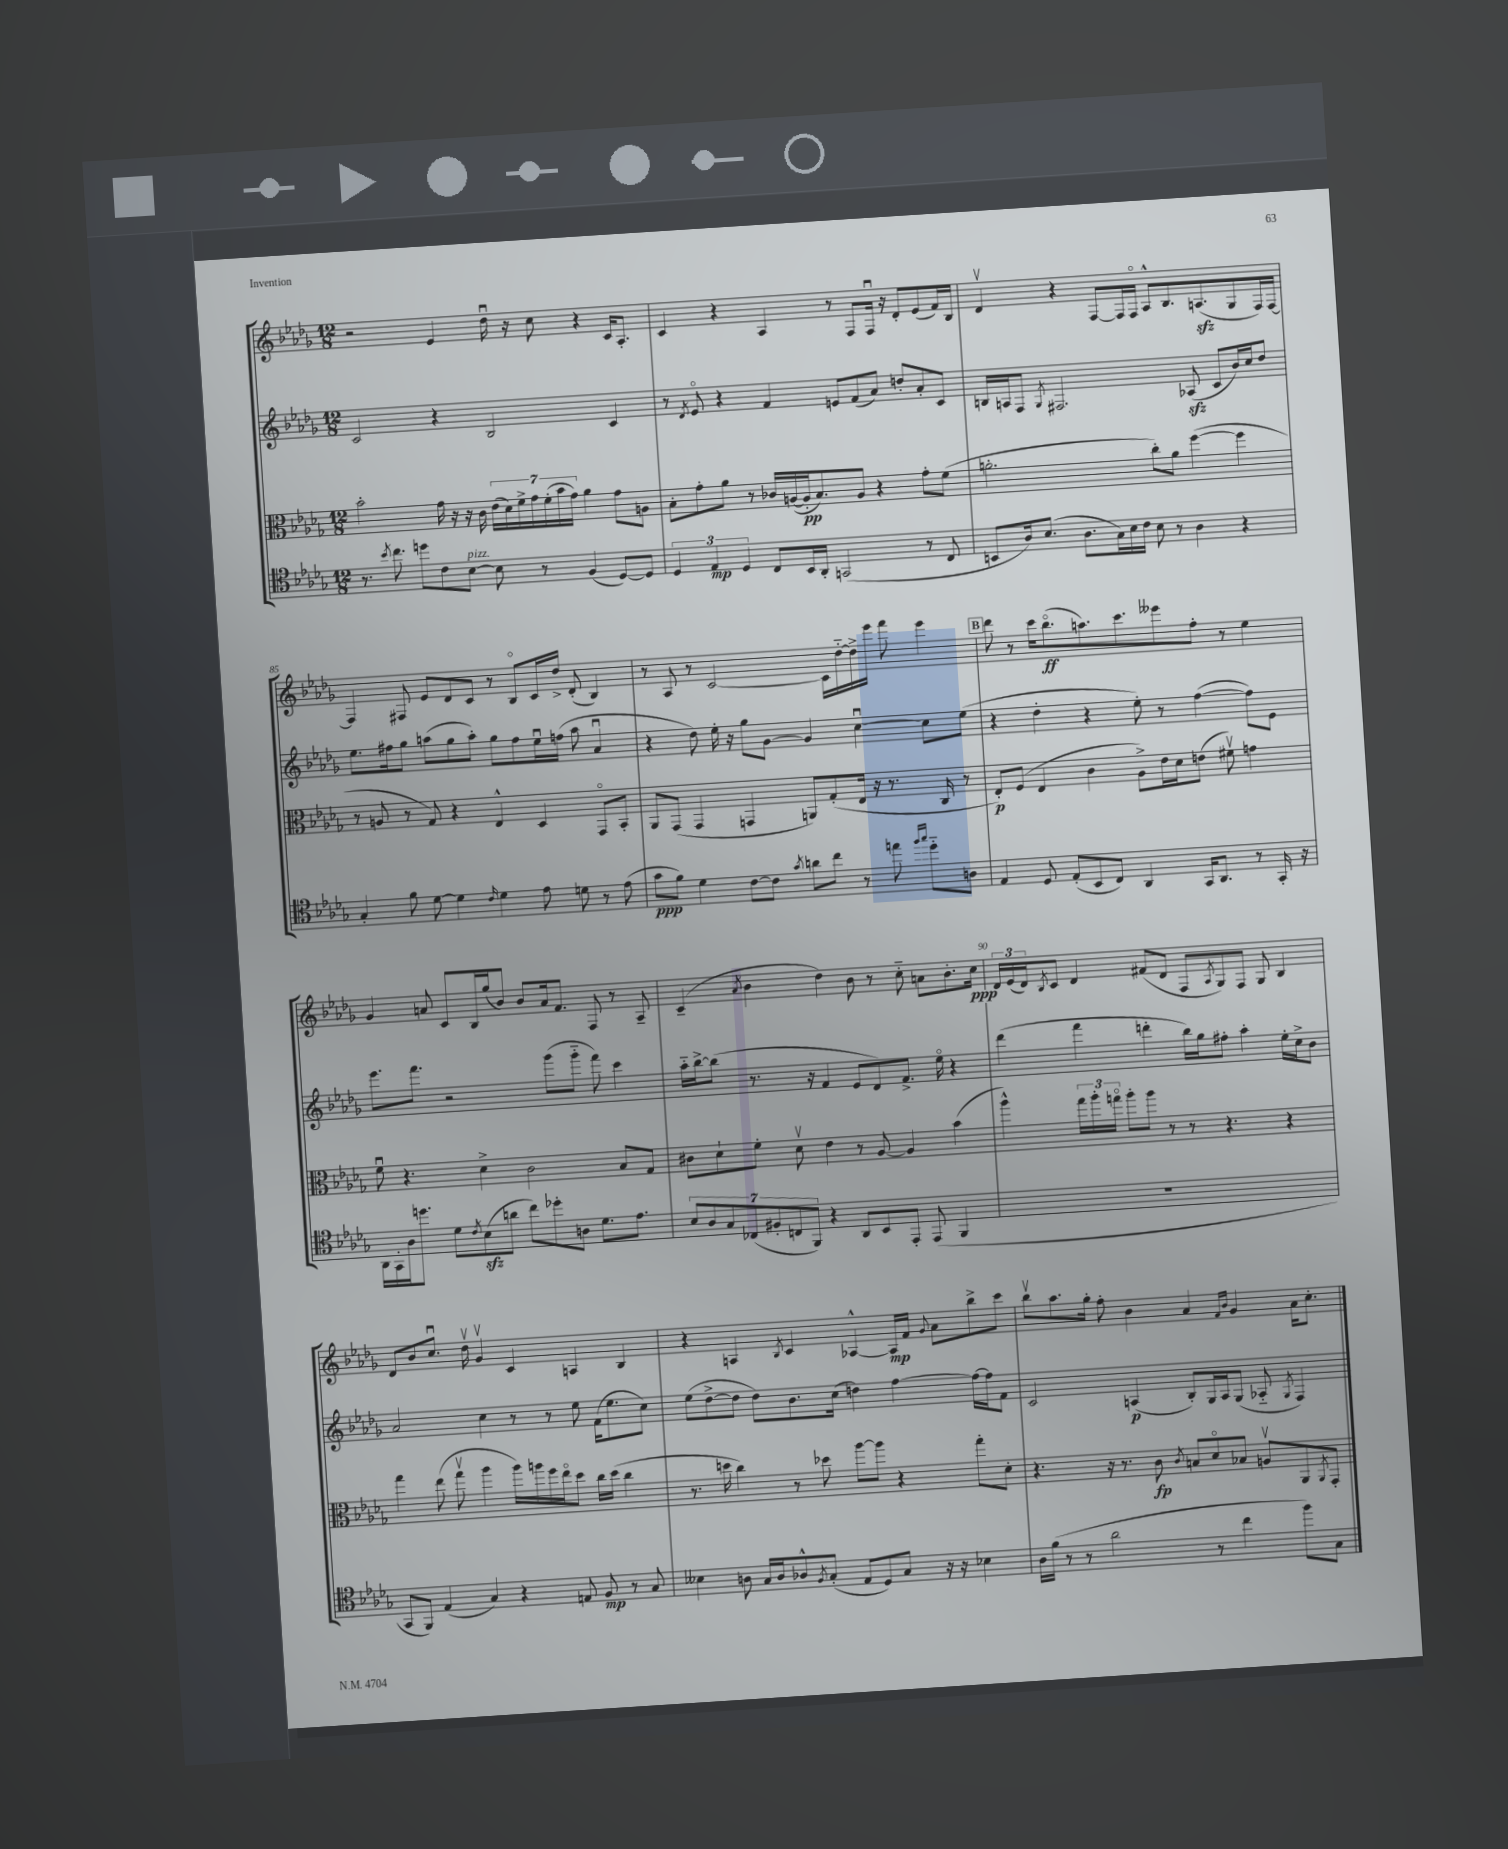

**kern	**dynam	**kern	**dynam	**kern	**dynam	**kern	**dynam
*part4	*part4	*part3	*part3	*part2	*part2	*part1	*part1
*staff4	*staff4	*staff3	*staff3	*staff2	*staff2	*staff1	*staff1
*clefC4	*	*clefC3	*	*clefG2	*	*clefG2	*
*k[b-e-a-d-g-]	*	*k[b-e-a-d-g-]	*	*k[b-e-a-d-g-]	*	*k[b-e-a-d-g-]	*
*M12/8	*	*M12/8	*	*M12/8	*	*M12/8	*
=82	=82	=82	=82	=82	=82	=82	=82
8.r	.	2b-'\	.	2c/	.	2r	.
8qb-/	.	.	.	.	.	.	.
8.cc\	.	.	.	.	.	.	.
8ddn\L	.	.	.	.	.	.	.
8c\	.	16g-\	.	4r	.	4e-/	.
.	.	16r	.	.	.	.	.
!LO:TX:a:i:t=pizz.	!	!	!	!	!	!	!
[8B-\J	.	16r	.	.	.	.	.
.	.	16c\	.	.	.	.	.
8B-\]	.	(28e-\LL	.	2B-/	.	16dd-u\	.
.	.	28d-\)	.	.	.	.	.
.	.	.	.	.	.	16r	.
.	.	28f^\	.	.	.	.	.
.	.	28g-\	.	.	.	.	.
8r	.	.	.	.	.	8cc\	.
.	.	(28f'\	.	.	.	.	.
.	.	28b-\	.	.	.	.	.
.	.	28g-\JJ)	.	.	.	.	.
(4F/	.	4a-\	.	.	.	4r	.
[8D-/L)	.	8g-\L	.	4c/	.	16c/KL	.
.	.	.	.	.	.	8.A-'/J	.
8D-/J]	.	8An\J	.	.	.	.	.
=83	=83	=83	=83	=83	=83	=83	=83
6D-/	.	8B-'\L	.	8r	.	4c/	.
.	.	.	.	8qd-/	.	.	.
.	.	8g-'\	.	8e-/	.	.	.
6E-/	mp	.	.	.	.	.	.
.	.	8a-\J	.	4r	.	4r	.
6D-/	.	.	.	.	.	.	.
.	.	8r	.	.	.	.	.
8C/L	.	16c-X/LL	.	4f/	.	4A-/	.
.	.	([16An/	.	.	.	.	.
16BB-/L	.	16A'/J]	pp	.	.	.	.
16AA-'/JJ	.	8.B-/)	.	.	.	.	.
(2GGn/	.	.	.	8en/L	.	8r	.
.	.	8A/J	.	(8f/	.	8F/L	.
.	.	4r	.	8a-/J)	.	16Fu/Jk	.
.	.	.	.	.	.	16r	.
.	.	.	.	8ddn'/L	.	8d-'/L	.
8r	.	8g-'\L	.	8a-'/	.	(8e-/	.
8C/	.	(8f\J	.	8c/J	.	16f/L)	.
.	.	.	.	.	.	16B-/JJ	.
=84	=84	=84	=84	=84	=84	=84	=84
8BBn/L	.	2.an'\	.	16Bn/LL	.	4d-v/	.
.	.	.	.	16An/J	.	.	.
16A-/k)	.	.	.	8F/J	.	.	.
(8.B-/J	.	.	.	.	.	.	.
.	.	.	.	8qG-/	.	.	.
.	.	.	.	2.F#X/	.	4r	.
8.A-\L	.	.	.	.	.	.	.
.	.	.	.	.	.	[8F/L	.
16G-\L)	.	.	.	.	.	.	.
16B-\	.	.	.	.	.	16F/L]	.
16c\JJ	.	.	.	.	.	16F/JJ	.
8B-\	.	8cc'\L)	.	.	.	8A-^^/L	.
8r	.	8a\J	.	.	.	8.B-/	.
4A-\	.	([4ff\	.	(8A-Xzz/	.	.	.
.	.	.	.	.	.	(8.Anzz/	.
.	.	.	.	8c/L	.	.	.
4r	.	4ff\]	.	16b-/L)	.	8G-/	.
.	.	.	.	16cc/J	.	.	.
.	.	.	.	8dd-/J	.	16F/L)	.
.	.	.	.	.	.	[16F/JJ	.
!!LO:LB:g=z
=85	=85	=85	=85	=85	=85	=85	=85
4G-'/	.	8r	.	8.ee-\L	.	4F/]	.
.	.	8An/	.	.	.	.	.
.	.	.	.	16ff#X\k	.	.	.
8f\	.	8r	.	8gg-\J	.	8F#X/	.
[8d-\	.	8G-/)	.	(8aan\L	.	8e-/L	.
4d-\]	.	4r	.	8gg-\	.	8d-/	.
.	.	.	.	8aa'\J)	.	8c/J	.
16qqc/	.	.	.	.	.	.	.
4d-\	.	4E-^^/	.	8gg-\L	.	8r	.
.	.	.	.	8ff#\	.	8B-/L	.
8e-\	.	4D-/	.	16ee-u\L	.	16c/L	.
.	.	.	.	(16ffn\JJ	.	16dd-^/JJ	.
8dn\	.	.	.	8aa\	.	(8d-'/	.
8r	.	8GG-/L	.	4a-u/	.	4B-/)	.
(8e-\	.	8BB-'/J	.	.	.	.	.
=86	=86	=86	=86	=86	=86	=86	=86
8g-\L	ppp	8AA-/L	.	4r	.	8r	.
8f\J)	.	(8GG-/J	.	.	.	8A-/	.
4d-\	.	4GG-/	.	8dd-\)	.	8r	.
.	.	.	.	16ee-'\	.	[2c/	.
.	.	.	.	16r	.	.	.
[8c\L	.	4GGn/	.	8gg-\L	.	.	.
8c\J]	.	.	.	[8g-\J	.	.	.
8qg-/	.	.	.	.	.	.	.
8an\L	.	8AAn/L)	.	4g-/]	.	.	.
8cc\J	.	(8G-'/	.	.	.	16c\LL]	.
.	.	.	.	.	.	[16dd-\	.
8r	.	16E-/Jk	.	[4ccu\	.	16dd-^\]	.
.	.	16r	.	.	.	16eee-\JJ	.
8een\	.	8.r	.	.	.	8fff\	.
16qqff/LL	.	.	.	.	.	.	.
16qqgg-/JJ	.	.	.	.	.	.	.
8dd-\L	.	.	.	8cc\L]	.	4eee-\	.
.	.	16C/	.	.	.	.	.
8An\J	.	8r	.	(8ee-\J	.	.	.
!!LO:REH:place=s1:t=B
=87	=87	=87	=87	=87	=87	=87	=87
4E-/	.	8E-'/L)	p	4r	.	8ddd-\	.
.	.	(8F/J	.	.	.	8r	.
8D-/	.	4E-/	.	4dd-'\	.	16ccc\KL	.
.	.	.	.	.	.	(8.bb-\	ff
(8E-'/L	.	.	.	.	.	.	.
8BB-/	.	4c\	.	4r	.	8.aan\)	.
8C/J)	.	.	.	.	.	.	.
.	.	.	.	.	.	8.ccc\	.
4AA-/	.	8A-^\L)	.	8ee-'\)	.	.	.
.	.	16e-\L	.	8r	.	8eee--X\	.
.	.	16d-\J	.	.	.	.	.
16GG-/KL	.	(8en\J	.	([4ff\	.	8ff'\J	.
8.AA-/J	.	.	.	.	.	.	.
.	.	8f#Xv\)	.	.	.	8r	.
8r	.	4gn\	.	8ff\L])	.	4ee-\	.
16GG-'/	.	.	.	8e-\J	.	.	.
16r	.	.	.	.	.	.	.
!!LO:LB:g=z
=88	=88	=88	=88	=88	=88	=88	=88
16AA-\LL	.	8fu\	.	8.eee-\L	.	4g-/	.
16GG-'\	.	.	.	.	.	.	.
16A-\J	.	4.r	.	.	.	.	.
8.ddn\J	.	.	.	8.fff\J	.	.	.
.	.	.	.	.	.	8an/	.
8d-\L	.	.	.	2r	.	8c/L	.
8qc/	.	.	.	.	.	.	.
(8B-zz\	.	4d-^\	.	.	.	16B-/L	.
.	.	.	.	.	.	(16gg-/J	.
8an\J	.	.	.	.	.	8b-/J)	.
8cc\L)	.	2c\	.	.	.	8b-/L	.
8dd-X'\	.	.	.	(8ggg-\L	.	16a/k	.
.	.	.	.	.	.	8.f/J	.
8An\J	.	.	.	8ggg-\J	.	.	.
8.d-\L	.	.	.	8fff\)	.	8F/	.
.	.	8B-/L	.	4ccc\	.	8r	.
8.e-\J	.	.	.	.	.	.	.
.	.	8G-/J	.	.	.	8A-~/	.
=89	=89	=89	=89	=89	=89	=89	=89
14B-/L	.	8c#X\L	.	16aa-\LL	.	(4c~/	.
.	.	.	.	[16bb-^\J	.	.	.
14A-/	.	.	.	.	.	.	.
.	.	8d-`\	.	(8bb-\J]	.	.	.
14G-/	.	.	.	.	.	.	.
(14C-X/	.	.	.	.	.	.	.
.	.	.	.	.	.	8qa-/	.
.	.	8f'\J	.	8.r	.	4b-\	.
14F#X'/	.	.	.	.	.	.	.
14Cn/	.	.	.	.	.	.	.
.	.	8d-v\	.	.	.	.	.
14FF/J)	.	.	.	.	.	.	.
.	.	.	.	16r	.	.	.
4r	.	4e-\	.	4f/	.	4dd-\)	.
8AA-/L	.	8r	.	8e-/L	.	8b-\	.
8BB-/	.	[8A-/	.	8d-/)	.	8r	.
8EE-'/J	.	4A-/]	.	8.f^/J	.	8cc\	.
(8EE-/	.	.	.	.	.	8an\L	.
.	.	.	.	16ee-\	.	.	.
4FF/	.	(4b-\	.	4r	.	8.b-'\	.
.	.	.	.	.	.	16cc\Jk	ppp
=90	=90	=90	=90	=90	=90	=90	=90
1.r	.	4aa-^^\)	.	(4ddd-\	.	24d-/LL	.
.	.	.	.	.	.	(24e-/	.
.	.	.	.	.	.	24d-/J)	.
.	.	.	.	.	.	8qB-/	.
.	.	.	.	.	.	8c/J	.
.	.	24gg-\LL	.	4fff\	.	4d-/	.
.	.	24aa-'\	.	.	.	.	.
.	.	24ggn\JJ	.	.	.	.	.
.	.	8aa-'\L	.	.	.	.	.
.	.	8aa-\J	.	4dddn'\	.	(8f#X/L	.
.	.	8r	.	.	.	8d-/J	.
.	.	8r	.	16bb-\LL)	.	8F/L	.
.	.	.	.	16gg-\J	.	.	.
.	.	.	.	.	.	8qA-/	.
.	.	4.r	.	8ff#X'\J	.	8G-/)	.
.	.	.	.	4aa-'\	.	8F/J	.
.	.	.	.	.	.	8G-/	.
.	.	4r	.	16ee-'\LL	.	4B-/	.
.	.	.	.	16cc^\J	.	.	.
.	.	.	.	8b-\J	.	.	.
!!LO:LB:g=z
=91	=91	=91	=91	=91	=91	=91	=91
8GG-/L	.	4gg-\	.	2a-/	.	8d-/L	.
8FF/J)	.	.	.	.	.	8b-/	.
(4E-/	.	(8ee-\	.	.	.	8.ccu/J	.
.	.	8gg-v\	.	.	.	.	.
.	.	.	.	.	.	16dd-v\	.
4G-/)	.	4aa-\	.	4cc\	.	4g-v/	.
4r	.	16aa-\LL)	.	8r	.	4c/	.
.	.	16aan\	.	.	.	.	.
.	.	16ff\	.	8r	.	.	.
.	.	16ee-\J	.	.	.	.	.
8En/	.	8dd-\J	.	8ee-\	.	4An/	.
8F/	mp	16cc\LL	.	(16f\KL	.	.	.
.	.	(16dd-\JJ	.	8.ee-\	.	.	.
8r	.	4cc\	.	.	.	4B-/	.
8G-/	.	.	.	8cc\J)	.	.	.
=92	=92	=92	=92	=92	=92	=92	=92
4B--X\	.	8.r	.	(8ee-\L	.	4r	.
.	.	.	.	[8dd-^\	.	.	.
.	.	16ddn\	.	.	.	.	.
8An\	.	4cc\)	.	8dd-\J]	.	4An/	.
16G-/LL	.	.	.	8dd-\L)	.	.	.
16A/J	.	.	.	.	.	.	.
.	.	.	.	.	.	8qB-/	.
8A-X^^/	.	8r	.	8.b-\	.	4c/	.
8qF/	.	.	.	.	.	.	.
(8G-'/J	.	8dd-X\	.	.	.	.	.
.	.	.	.	(16cc\Jk	.	.	.
8E-/L	.	[8aa-\L	.	4ddn\)	.	[4A-X^^/	.
8D-/)	.	8aa-\J]	.	.	.	.	.
8G-/J	.	4r	.	[4ff\	.	16A-/LL]	mp
.	.	.	.	.	.	16f/JJ	.
.	.	.	.	.	.	8qqg-/	.
16r	.	.	.	.	.	8a-\L	.
16r	.	.	.	.	.	.	.
4B-X\	.	8gg-'\L	.	16ff\LL_	.	8bb-^\	.
.	.	.	.	16ff\J]	.	.	.
.	.	8d-'\J	.	8f\J	.	8ccc\J	.
=93	=93	=93	=93	=93	=93	=93	=93
16A-\LL	.	4.r	.	2c/	.	8bb-v\L	.
(16f\JJ	.	.	.	.	.	.	.
8r	.	.	.	.	.	8.aa-\	.
8r	.	.	.	.	.	.	.
.	.	.	.	.	.	16gg-'\Jk	.
2a-\	.	16r	.	.	.	8ff'\	.
.	.	8.r	.	.	.	.	.
.	.	.	.	(4An/	p	4b-\	.
.	.	8c\	fp	.	.	.	.
.	.	8qc/	.	.	.	.	.
.	.	8Bn/L	.	8B-'/L)	.	4a-/	.
8r	.	8d-/	.	16G-/L	.	.	.
.	.	.	.	16A/J	.	.	.
.	.	.	.	.	.	16qqf/LL	.
.	.	.	.	.	.	16qqb-/JJ	.
4cc\	.	8B-X/J	.	(8G-/J	.	4g-/	.
.	.	8Anv/L	.	8A-X/	.	.	.
.	.	.	.	8qG-/	.	.	.
8ff\L)	.	8AA-/	.	4F/)	.	16a-\KL	.
.	.	.	.	.	.	8.cc'\J	.
.	.	8qAA-/	.	.	.	.	.
8G-\J	.	8GG-'/J	.	.	.	.	.
==	==	==	==	==	==	==	==
*-	*-	*-	*-	*-	*-	*-	*-
